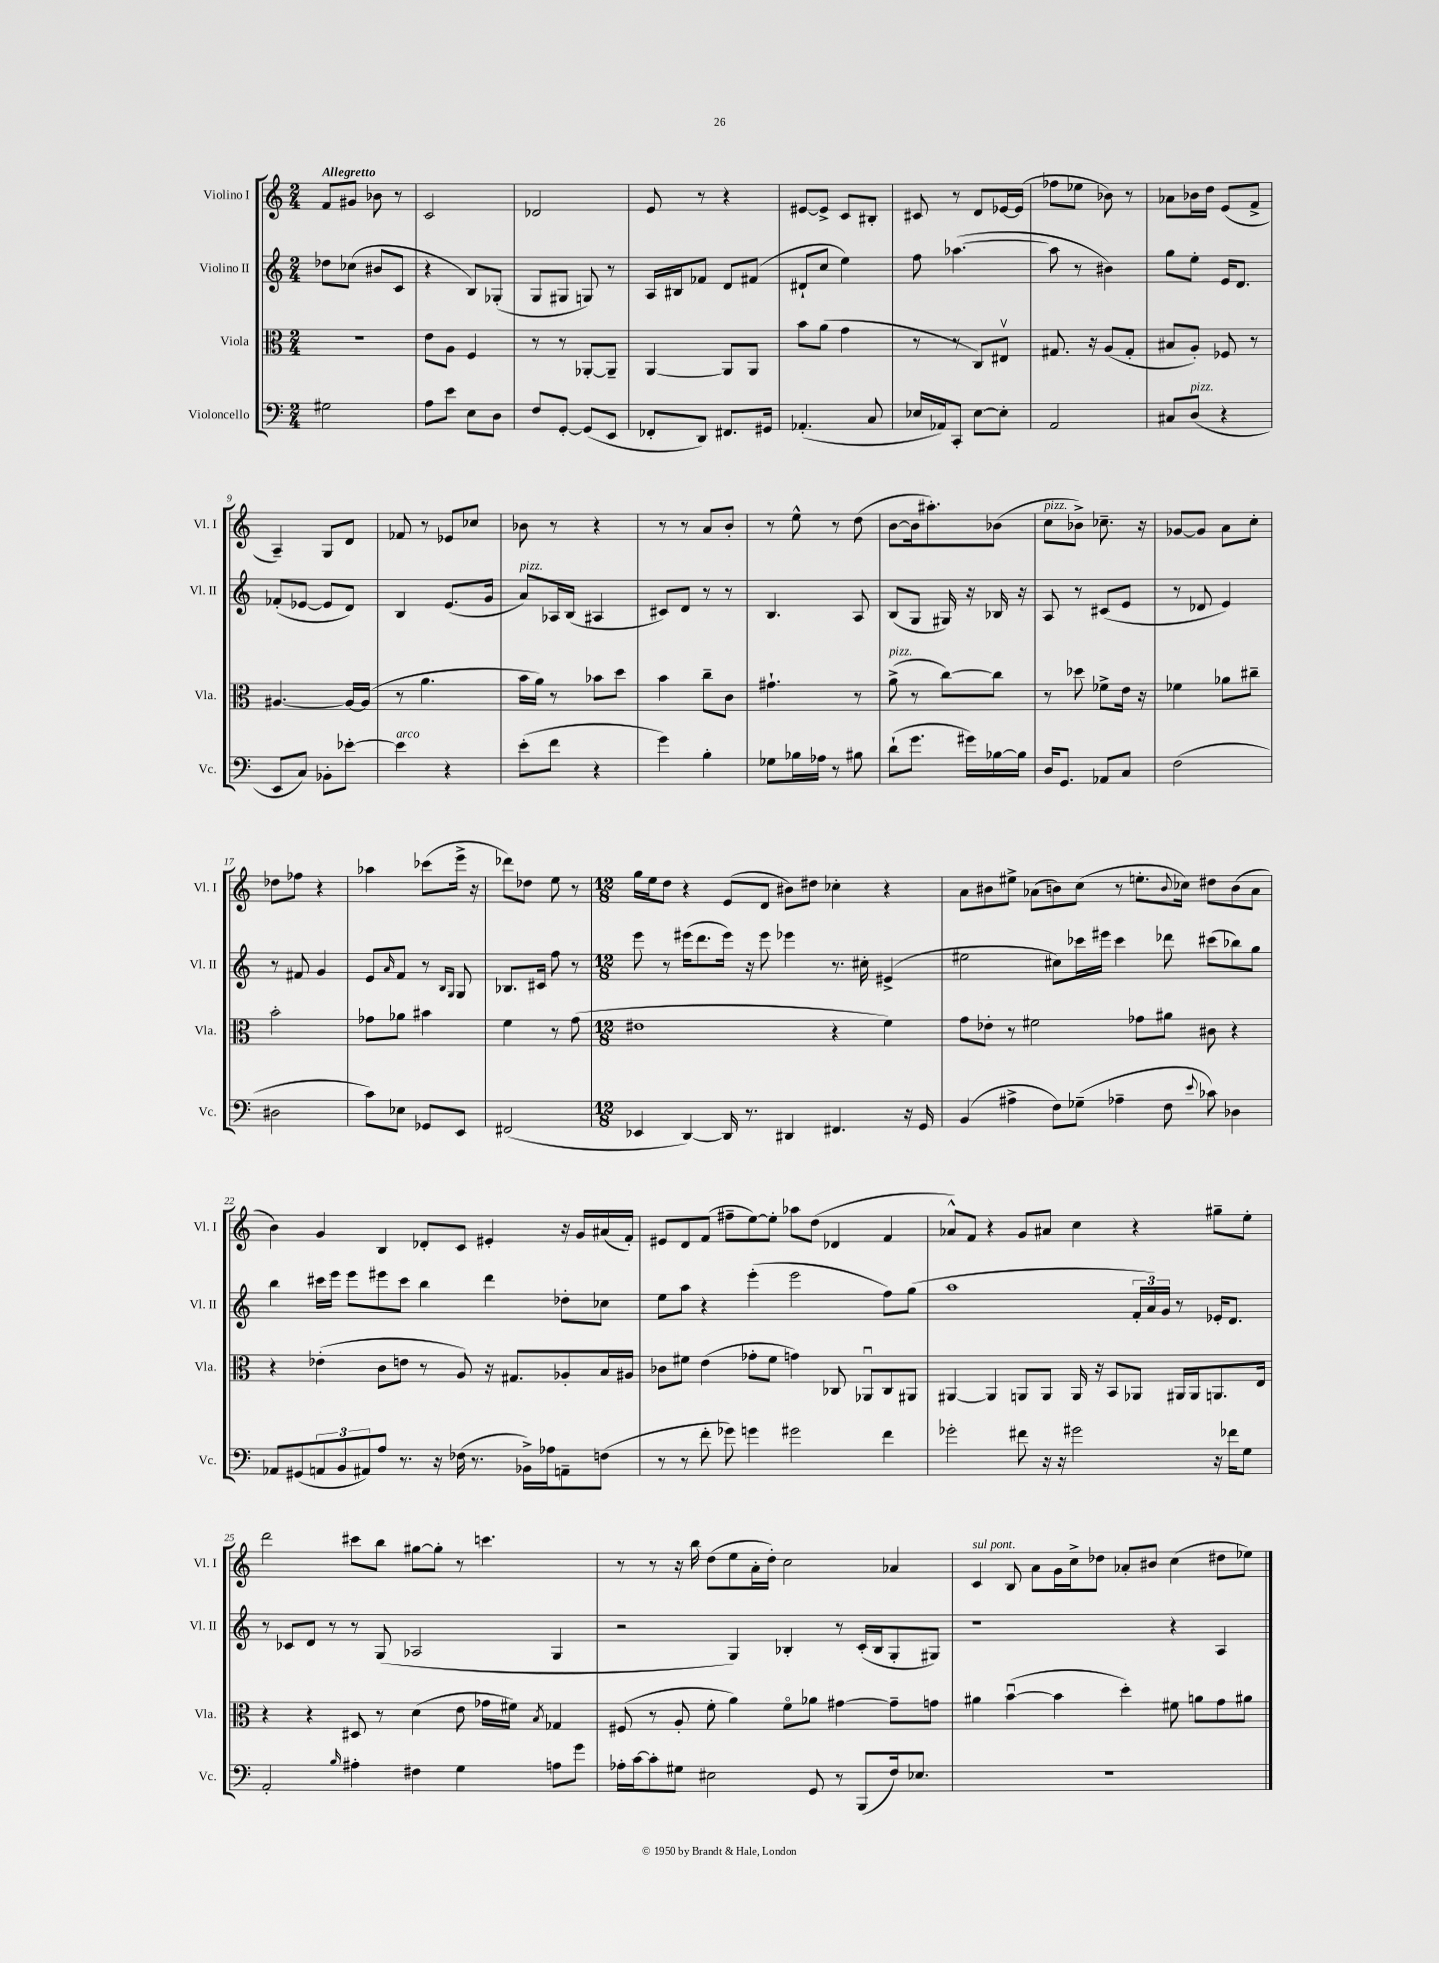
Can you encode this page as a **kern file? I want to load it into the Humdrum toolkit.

**kern	**kern	**kern	**kern
*staff4	*staff3	*staff2	*staff1
*clefF4	*clefC3	*clefG2	*clefG2
*k[]	*k[]	*k[]	*k[]
*M2/4	*M2/4	*M2/4	*M2/4
2G#	2r	8dd-	8f
.	.	(8cc-	8g#
.	.	8b#	8b-
.	.	8c	8r
=	=	=	=
8A	8e	4r	2c
8e	8A	.	.
8E	4F	8B)	.
8D	.	(8G-'	.
=	=	=	=
8F	8r	8G	2d-
[8GG'	8r	8G#	.
(8GG]	[8AA-'	8G)	.
8EE	8AA-~]	8r	.
=	=	=	=
8FF-'	[4AA	16A	8e
.	.	16B#	.
8DD)	.	8f-	8r
8.FF#	8AA]	8d	4r
.	8AA	(8f#	.
16GG#	.	.	.
=	=	=	=
(4.AA-'	8b	8d#`	[8e#
.	(8a	8cc	8e#^]
.	4g	4ee)	8c
8C	.	.	8B#'
=	=	=	=
16E-	8r	8ff	8c#
16AA-)	.	.	.
8CC'	8r	([4.aa-	8r
[8E-	8C)	.	8d
8E-']	8E#v	.	[16e-
.	.	.	(16e-]
=	=	=	=
2AA	8.G#	8aa-]	8ff-
.	.	8r	8ee-
.	16r	.	.
.	(8A	4b#)	8b-)
.	8G#'	.	8r
=	=	=	=
8C#	8B#	8gg	8a-
(8D	8A')	8ee'	16b-
.	.	.	16dd
4r	8F-	16e	(8e
.	.	8.d	.
.	8r	.	8f^
=	=	=	=
8EE	[4.A#	(8f-'	4A~)
8C)	.	[8e-	.
8BB-'	.	8e-]	8G
[8e-'	16A#_	8d)	8d
.	(16A#]	.	.
=	=	=	=
4e-]	8r	4B	8f-
.	4.a	.	8r
4r	.	(8.e	8e-
.	.	.	8cc-
.	.	16g	.
=	=	=	=
(8e'	16b	8a)	8b-
.	16a)	.	.
8f	8r	16A-	8r
.	.	(16B	.
4r	8b-	4A#	4r
.	8dd	.	.
=	=	=	=
4g)	4b	8c#)	8r
.	.	8d	8r
4B'	8cc~	8r	8a
.	8c	8r	8b'
=	=	=	=
8G-	4.g#`	4.B	8r
16B-	.	.	8ee^^
16A-	.	.	.
8r	.	.	8r
8B#	8r	8A	(8dd
=	=	=	=
(8d`	(8a^	(8B	[8b
8.g	8r	8G	16b]
.	.	.	8.aa#')
.	[8cc)	16G#)	.
16g#)	.	16r	.
[16B-	8cc]	16B-	(8b-
16B-]	.	16r	.
=	=	=	=
16D	8r	8A	8cc
8.GG	.	.	.
.	8dd-	8r	8b-^)
8AA-	8f-^	(8c#	8.cc-~
8C	16e	8e	.
.	16r	.	16r
=	=	=	=
(2F	4f-	8r	[8g-
.	.	8d-	8g-]
.	8a-	4e)	8a
.	8cc#~	.	8cc'
=	=	=	=
2D#	2b'	8r	8dd-
.	.	8f#	8ff-
.	.	4g	4r
=	=	=	=
8c)	8g-	8e	4aa-
.	.	16qqa	.
8E-	8a-	8f	.
8GG-	4b#	8r	(8ccc-
.	.	16qqB	.
.	.	16qqG	.
8EE	.	8G	16eee^
.	.	.	16r
=	=	=	=
(2FF#	4f	8.B-	8ddd-)
.	.	.	8dd-
.	.	16c#	.
.	8r	8ff	8ee
.	(8g	8r	8r
=	=	=	=
*M12/8	*M12/8	*M12/8	*M12/8
4EE-	1e#	8eee	16gg
.	.	.	16ee
.	.	8r	8dd
[4DD)	.	(16eee#	4r
.	.	8.ddd	.
16DD]	.	16eee#)	(8e
8.r	.	16r	.
.	.	8eee#	8d
4DD#	.	4eee-	8b#)
.	.	.	8dd#
4.FF#	4r	8.r	4cc-'
.	.	16cc#'	.
.	4f)	(4e#^	4r
16r	.	.	.
16GG	.	.	.
=	=	=	=
(4BB	8g	2ee#	8a
.	8e-'	.	8b#
4A#^	8r	.	8ee#^
.	2f#	.	(8a-
8F)	.	8cc#)	8b)
(8G-~	.	16ccc-	(8cc
.	.	16eee#	.
4A-~	.	4ccc-	8r
.	8g-	.	8.ee'
8F	8a#	8ddd-	.
.	.	.	8qqb
.	.	.	16cc-)
8qqe	.	.	.
8c-)	8c#	(8ccc#	8dd#
4D-	4r	8bb-)	(8b
.	.	8gg	8a-
=	=	=	=
8AA-	4r	4bb	4b)
(8GG#	.	.	.
12AA	(4e-'	16ccc#	4g
.	.	16eee	.
12BB	.	.	.
.	.	8eee	.
12AA#)	.	.	.
8A	8c	8eee#	4B
8.r	8e	8ccc#	.
.	8r	4bb	8d-'
16r	.	.	.
(16F-	8A)	.	8c
8.r	.	.	.
.	16r	4ddd	4e#'
.	8.G#	.	.
16BB-^)	.	.	.
16A-	.	.	.
8AA~	8A-'	8dd-'	16r
.	.	.	16g
(8F	16B	8cc-	(16a#
.	16A#	.	16f')
=	=	=	=
8r	8c-	8ee	8e#
8r	8f#	8aa	8d
8f'	(4e	4r	(8f
8g-)	.	.	8ff#~
4g	8g-'	(4eee'	[8ee)
.	8f#	.	8ee']
2g#	4g)	2eee	8aa-
.	.	.	(8dd
.	8C-	.	4d-
.	8AA-u	.	.
4f	8C-	8ff)	4f
.	8AA#	(8gg	.
=	=	=	=
2g-'	[4AA#	1aa	8a-^^)
.	.	.	8f
.	4AA#]	.	4r
8f#	8AA	.	8g
16r	8AA	.	8a#
16r	.	.	.
2g#	16AA	.	4cc
.	16r	.	.
.	8BB	.	.
.	8AA-	24f'	4r
.	.	24a)	.
.	.	24g	.
.	16AA#	8r	.
.	16AA#	.	.
16r	8.AA	16e-'	8gg#~
16f-	.	8.d	.
8G	.	.	8ee'
.	16E	.	.
=	=	=	=
2AA'	4r	8r	2ddd
.	.	8c-	.
.	4r	8d	.
.	.	8r	.
16qqB	.	.	.
4A#'	8D#	8r	8ccc#
.	8r	(8G	8bb
4F#	(4d	2A-	[8gg#
.	.	.	8gg#']
4G	8e	.	8r
.	16g-	.	4.ccc
.	16f#)	.	.
.	8qB	.	.
8A	4G-	4G	.
8g	.	.	.
=	=	=	=
16A-'	(8F#	2r	8r
[16c	.	.	.
8c']	8r	.	8r
8G#	8A'	.	16r
.	.	.	16bb
2E#	8f'	.	(8dd
.	4a)	4G)	8ee
.	.	.	16a'
.	.	.	16dd')
.	8fo	4B-'	2cc
8GG	8a-	.	.
8r	[4g#	8r	.
(8BBB	.	(16c'	.
.	.	16B-	.
16F)	8g#~]	8G'	4a-
8.E-	.	.	.
.	8g	8G#)	.
=	=	=	=
1.r	4a#	1r	4c
.	([4bu	.	8B
.	.	.	8a
.	4b]	.	16g
.	.	.	16cc^
.	.	.	8dd-
.	4dd')	.	8a-'
.	.	.	8b#
.	8f#	4r	(4cc
.	8a	.	.
.	8g	4A	8dd#
.	8a#	.	8ee-)
==	==	==	==
*-	*-	*-	*-
